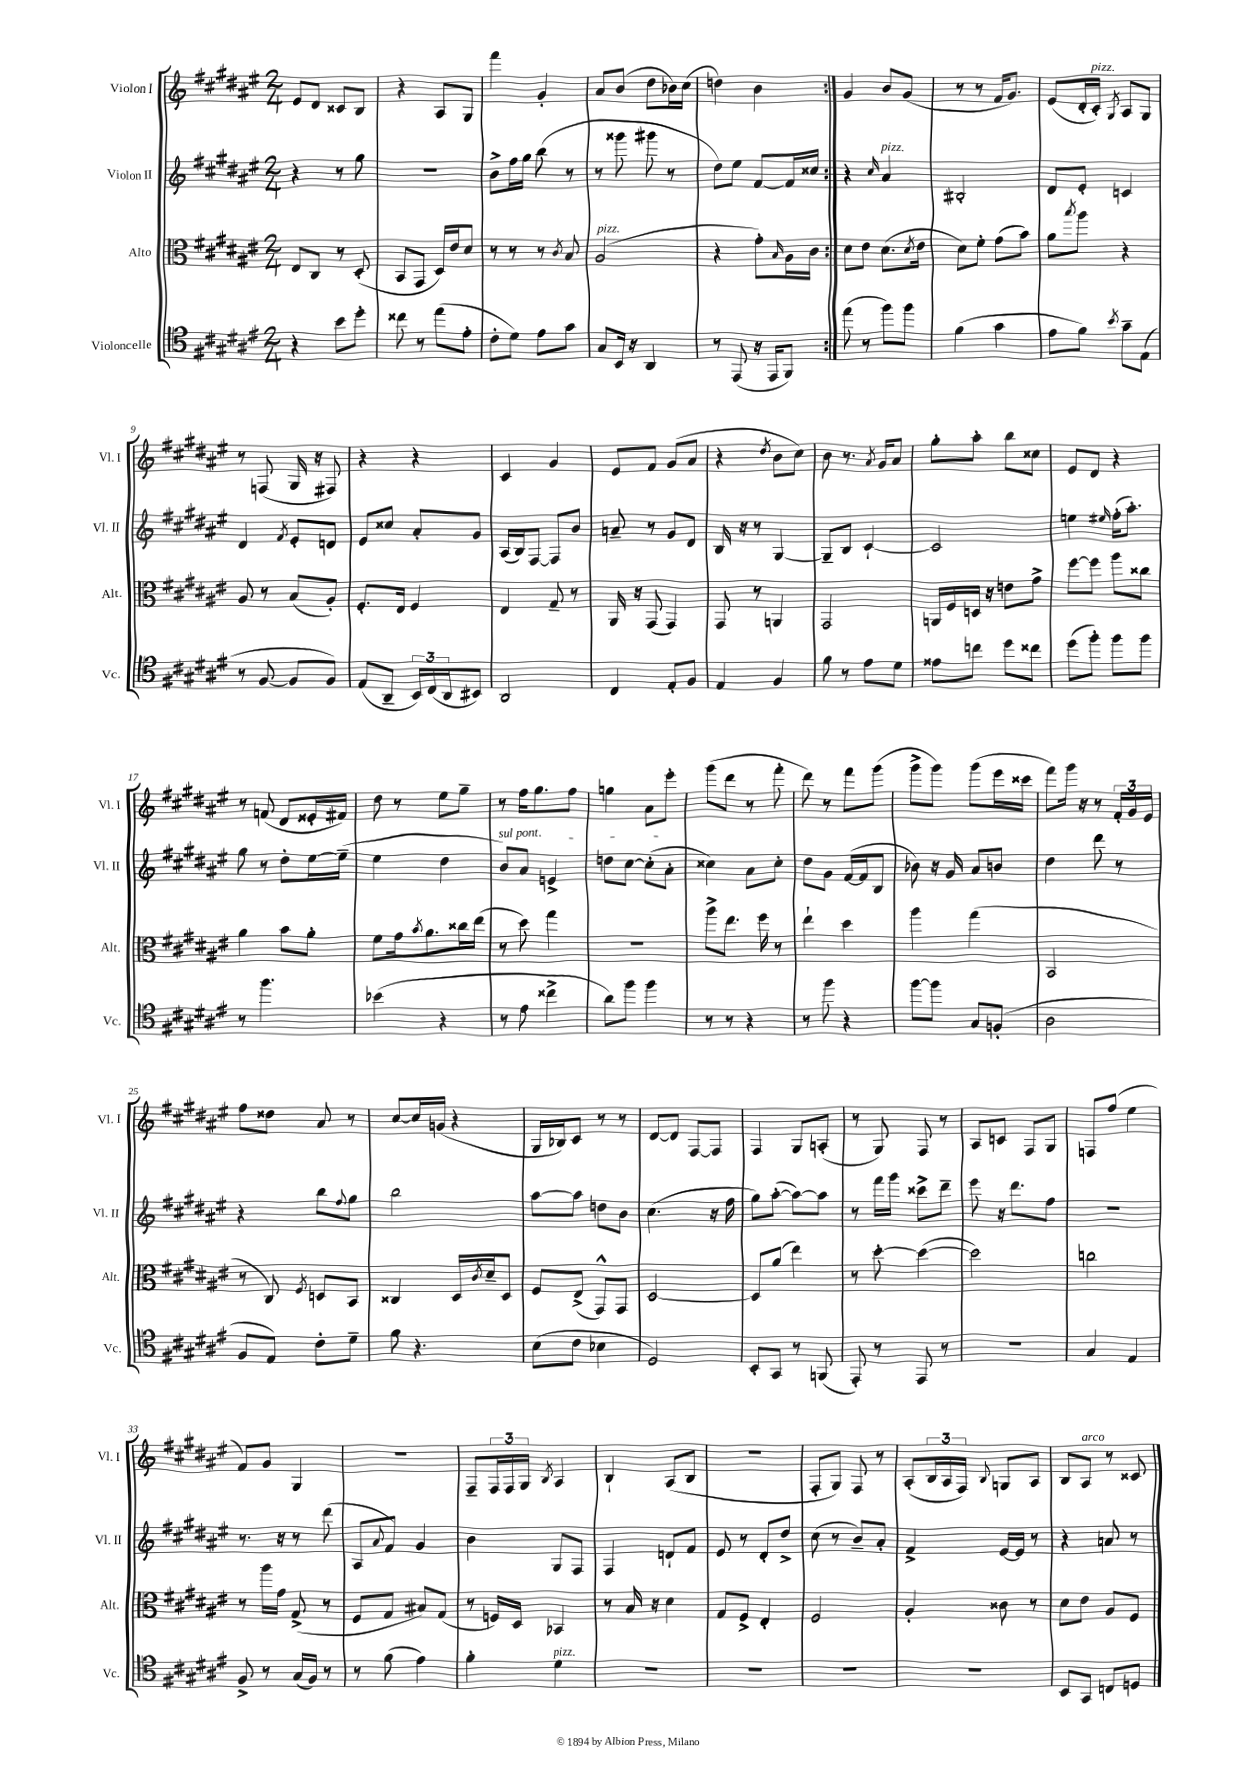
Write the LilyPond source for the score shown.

<<
\new StaffGroup <<
\new Staff = "s0" \with { instrumentName = "Violon I" shortInstrumentName = "Vl. I" } {
    \clef treble \key fis \major \numericTimeSignature \time 2/4
    \repeat volta 2 { eis'8 dis'8 cisis'8 b8 |
    r4 ais8 gis8 |
    fis'''4 gis'4-. |
    ais'8 b'8( dis''8 bes'16) cis''16( |
    d''4) b'4 | }
    gis'4 b'8 gis'8( |
    r8 r8 fis'16 gis'8.) |
    eis'8( dis'16-. cis'16-.^\markup { \italic "pizz." }) \acciaccatura { gis8 } ais8 gis8 |
    r8 f8( gis16 r16 fis8) |
    r4 r4 |
    cis'4 gis'4 |
    eis'8 fis'8 gis'8( ais'8 |
    r4 \acciaccatura { dis''8 } b'8 cis''8) |
    b'8 r8. \acciaccatura { ais'8 } gis'16 ais'8 |
    gis''8-. ais''8-. b''8 cisis''8 |
    eis'8 dis'8 r4 |
    r8 f'8( dis'8 eisis'16-. fis'16) |
    dis''8 r8 eis''8 gis''8-- |
    r8 fis''16 gis''8. fis''8 |
    g''4 ais'8 eis'''8-. |
    gis'''8( dis'''8 r8 fis'''8-. |
    dis'''8) r8 fis'''8 gis'''8( |
    gis'''8-> gis'''8) gis'''8( eis'''16 cisis'''16 |
    fis'''8) gis'''16 r16 r8 \tuplet 3/2 { fis'16-. gis'16 eis'16 } |
    fis''8 disis''8 ais'8 r8 |
    cis''8~ cis''16 g'16( r4 |
    gis16 bes16) cis'8 r8 r8 |
    dis'8~ dis'8 fis8~ fis8 |
    fis4 gis8 a8-.( |
    r8 gis8) fis8 r8 |
    ais8 c'8 fis8 gis8 |
    f8 fis''8( eis''4 |
    fis'8) gis'8 gis4 |
    R2 |
    fis8-- \tuplet 3/2 { fis16 fis16 gis16 } \acciaccatura { b8 } ais4 |
    b4-! ais8( b8 |
    r2 |
    fis8-. gis8) fis8 r8 |
    ais8-.( \tuplet 3/2 { b16 ais16 fis16) } \appoggiatura { b8 } g8 ais8 |
    b8 ais8^\markup { \italic "arco" } r8 cisis'8 \bar "|." |
}
\new Staff = "s1" \with { instrumentName = "Violon II" shortInstrumentName = "Vl. II" } {
    \clef treble \key fis \major \numericTimeSignature \time 2/4
    \repeat volta 2 { r4 r8 gis''8 |
    R2 |
    b'8-> fis''16 gis''16 b''8( r8 |
    r8 gisis'''8 gis'''8 r8 |
    dis''8) eis''8 fis'8~ fis'16 cisis''16 | }
    r4 \grace { cis''16 } ais'4^\markup { \italic "pizz." } |
    bis2-. |
    dis'8 eis'8-. c'4 |
    dis'4 \acciaccatura { fis'8 } eis'8-. d'8 |
    eis'8 cisis''8 ais'8-. gis'8 |
    ais16( b16) fis8~ fis8 b'8 |
    a'8-- r8 gis'8 dis'8 |
    b16 r16 r8 gis4~ |
    gis8-- b8 cis'4~-! |
    cis'2 |
    e''4 \grace { eis''16 } fis''16-.( ais''8.-.) |
    gis''8 r8 dis''8-. eis''16~ eis''16--( |
    eis''4 dis''4 |
    \once \override TextSpanner.bound-details.left.text = \markup { \italic "sul pont." } b'8\startTextSpan) ais'8 e'4-> |
    d''8 cis''8~ cis''8-.( ais'8-.\stopTextSpan |
    cisis''4) ais'8 cisis''8-. |
    dis''8 gis'8 fis'16~( fis'16 b8 |
    bes'8) r16 gis'16 ais'8 b'8 |
    dis''4 dis'''8 r8 |
    r4 b''8 \appoggiatura { fis''8 } gis''8 |
    b''2 |
    ais''8~ ais''8 d''8 b'8 |
    cis''4.( r16 fis''16 |
    gis''8) ais''8~-.( ais''8~) ais''8 |
    r8 fis'''16 gis'''16 cisis'''8-> dis'''8-- |
    eis'''8 r16 dis'''8. fis''8 |
    R2 |
    r8. r16 r8 dis'''8( |
    ais8 \appoggiatura { ais'8 } fis'8) gis'4 |
    b'4 gis8 fis8 |
    fis4 d'8-! fis'8 |
    eis'8 r8 dis'8-. dis''8-> |
    cis''8( r8 b'8--) ais'8-. |
    fis'4-> eis'16~ eis'16 r8 |
    r4 a'8 r8 \bar "|." |
}
\new Staff = "s2" \with { instrumentName = "Alto" shortInstrumentName = "Alt." } {
    \clef alto \key fis \major \numericTimeSignature \time 2/4
    \repeat volta 2 { eis8 cis8 r8 dis8-.( |
    b,8 gis,8 dis16) eis'16 dis'8 |
    r8 r8 r8 \acciaccatura { cis'8 } b8 |
    ais2^\markup { \italic "pizz." }( |
    r4 gis'8-.) \grace { b16 } ais16 cis'16 | }
    dis'8 eis'8 dis'8.( \acciaccatura { dis'8 } eis'16 |
    dis'8) fis'8-. gis'8( b'8) |
    ais'8 \acciaccatura { b''8 } ais''8 r4 |
    ais8 r8 b8( ais8-.) |
    fis8.-. eis16 fis4 |
    eis4 gis8-- r8 |
    ais,16 r16 gis,8( gis,4) |
    gis,8 r8 a,4 |
    gis,2 |
    a,16 fis16 d16 r16 e'8 gis'8-> |
    fis''8~ fis''8 ais''8 cisis''8 |
    ais'4 b'8 ais'8-. |
    fis'8 gis'16 \acciaccatura { b'8 } ais'8. cisis''16 eis''16( |
    r8 dis''8) gis''4 |
    r2 |
    ais''8-> eis''8. fis''16 r8 |
    eis''4-! dis''4 |
    ais''4 gis''4( |
    b,2 |
    r8 cis8) \acciaccatura { fis8 } d8 b,8 |
    cisis4 dis16 \acciaccatura { cis'8 } dis'16-- dis8 |
    fis8 eis8->( gis,8-^) gis,8 |
    dis2~ |
    dis8 ais'8( eis''4) |
    r8 dis''8~-. dis''4~( |
    dis''2) |
    c''2 |
    r8 ais''16 gis'16 gis8->( r8 |
    fis8 gis8 bis8) gis8( |
    r8 f16) dis16 bes,4 |
    r8 b16 r16 dis'4 |
    gis8 fis8-> eis4-. |
    fis2 |
    ais4-. cisis'8 r8 |
    dis'8 eis'8 ais8 fis8 \bar "|." |
}
\new Staff = "s3" \with { instrumentName = "Violoncelle" shortInstrumentName = "Vc." } {
    \clef tenor \key fis \major \numericTimeSignature \time 2/4
    \repeat volta 2 { r4 b'8 dis''8-. |
    cisis''8 r8 eis''8( eis'8-. |
    cis'8-. dis'8) eis'8 gis'8 |
    gis8 b,16 r16 ais,4 |
    r8 eis,8( r16 eis,16 fis,8) | }
    eis''8( r8 fis''8) fis''8 |
    fis'4( gis'4 |
    eis'8 fis'8) \acciaccatura { b'8 } gis'8-- eis8( |
    r8 fis8~ fis8 fis8) |
    eis8( ais,8-- \tuplet 3/2 { b,16) cis16( ais,16 } bis,8) |
    ais,2 |
    cis4 eis8-. fis8 |
    eis4 fis4 |
    fis'8 r8 eis'8 dis'8 |
    eisis'8 c''8 dis''8 cisis''8 |
    dis''8( fis''8-.) fis''8 fis''8 |
    r8 fis''4. |
    bes'4( r4 |
    r8 eis'8 cisis''4-> |
    ais'8) fis''8 fis''4 |
    r8 r8 r4 |
    r8 fis''8 r4 |
    fis''8~ fis''8 gis8 f8-.( |
    ais2 |
    fis8 eis8) cis'8-. dis'8-- |
    fis'8 r4. |
    b8( cis'8 bes4 |
    dis2) |
    b,8-. gis,8 r8 f,8( |
    eis,8-.) r8 eis,8 r8 |
    R2 |
    gis4 eis4 |
    fis8-> r8 gis16( fis16) r8 |
    r8 fis'8( eis'4) |
    fis'4-. dis'4^\markup { \italic "pizz." } |
    R2 |
    R2 |
    R2 |
    R2 |
    b,8 gis,8 c8 d8 \bar "|." |
}
>>
>>
